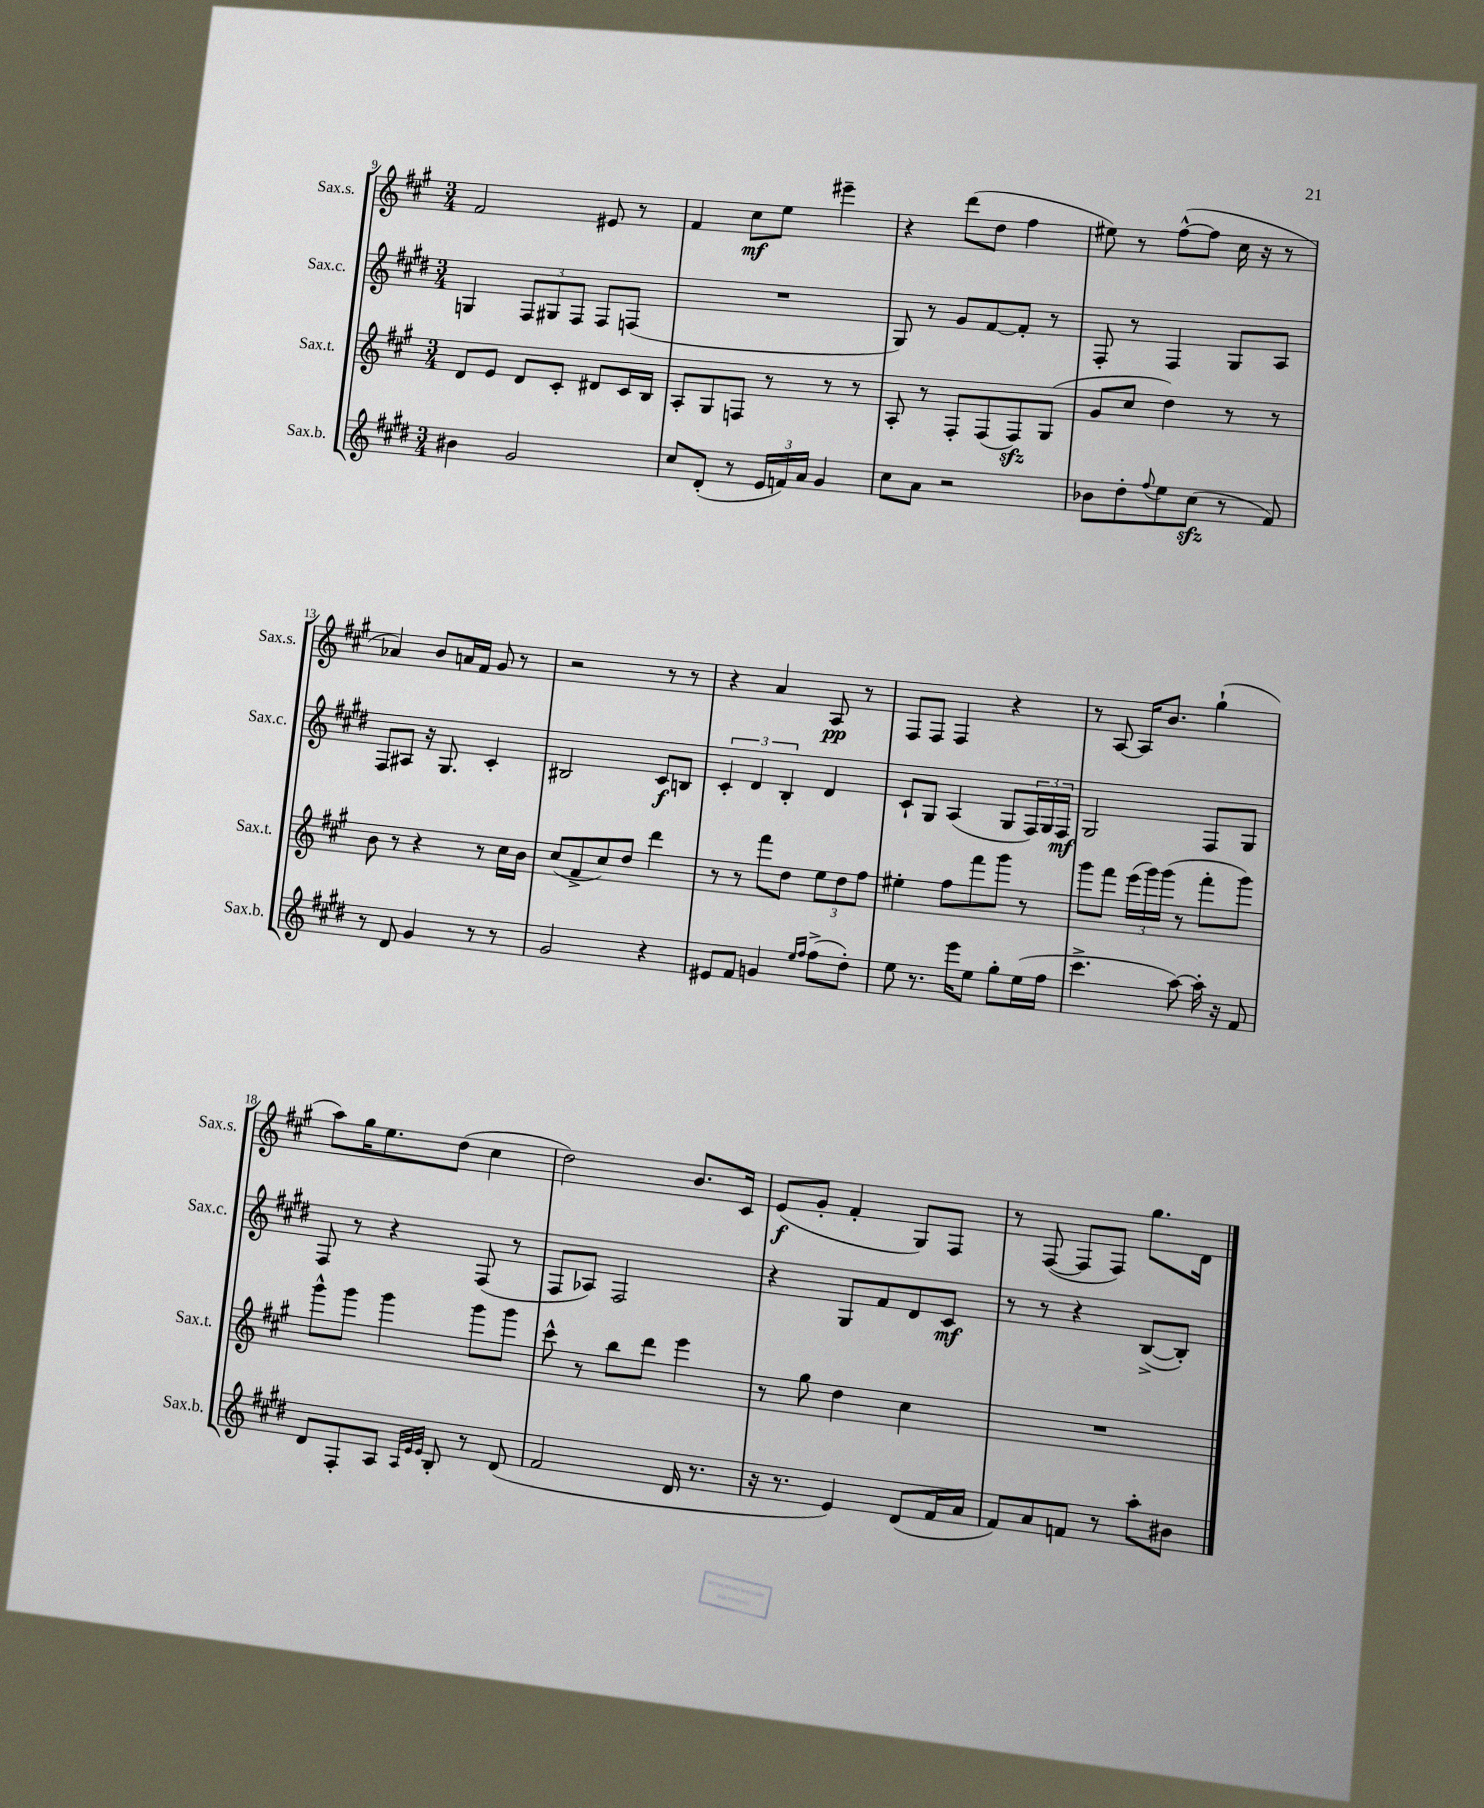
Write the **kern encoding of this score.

**kern	**kern	**kern	**dynam	**kern	**dynam
*part4	*part3	*part2	*part2	*part1	*part1
*staff4	*staff3	*staff2	*staff2	*staff1	*staff1
*I"Sax.b.	*I"Sax.t.	*I"Sax.c.	*	*I"Sax.s.	*
*I'Sax.b.	*I'Sax.t.	*I'Sax.c.	*	*I'Sax.s.	*
*clefG2	*clefG2	*clefG2	*	*clefG2	*
*k[f#c#g#d#]	*k[f#c#g#]	*k[f#c#g#d#]	*	*k[f#c#g#]	*
*M3/4	*M3/4	*M3/4	*	*M3/4	*
=9	=9	=9	=9	=9	=9
4b#X\	8d/L	4Gn/	.	2f#/	.
.	8e/J	.	.	.	.
2g#/	8d/L	12F#/L	.	.	.
.	.	12G#X/	.	.	.
.	8c#'/J	.	.	.	.
.	.	12F#/J	.	.	.
.	8d#X/L	8F#/L	.	8e#X/	.
.	16c#/L	(8Fn/J	.	8r	.
.	16B/JJ	.	.	.	.
=10	=10	=10	=10	=10	=10
8cc#/L	8A'/L	2.r	.	4f#/	.
(8d#'/J	8G#/	.	.	.	.
8r	8Fn/J	.	.	8cc#\L	mf
24e/LL	8r	.	.	8ee\J	.
24fn/)	.	.	.	.	.
24a/JJ	.	.	.	.	.
4g#/	8r	.	.	4eee#X~\	.
.	8r	.	.	.	.
=11	=11	=11	=11	=11	=11
8cc#\L	8A'/	8G#/)	.	4r	.
8a\J	8r	8r	.	.	.
2r	8F#'/L	8g#/L	.	(8ddd\L	.
.	(8F#/	[8f#/	.	8dd\J	.
.	8F#zz/)	8f#'/J]	.	4ff#\	.
.	(8G#/J	8r	.	.	.
=12	=12	=12	=12	=12	=12
8b-X\L	8g#/L	8F#'/	.	8ee#X\)	.
8dd#'\	8cc#/J	8r	.	8r	.
8qqff#/	.	.	.	.	.
8ee\	4dd\)	4F#/	.	([8ff#^^\L	.
(8cc#zz\J	.	.	.	8ff#\J]	.
8r	8r	8G#/L	.	16cc#\	.
.	.	.	.	16r	.
8f#/)	8r	8A/J	.	8r	.
!!LO:LB:g=z
=13	=13	=13	=13	=13	=13
8r	8b\	8F#/L	.	4a-X/)	.
8d#/	8r	8A#X/J	.	.	.
4g#/	4r	16r	.	8b/L	.
.	.	8.G#/	.	.	.
.	.	.	.	16an/L	.
.	.	.	.	16f#/JJ	.
8r	8r	4c#'/	.	8g#/	.
8r	16cc#\LL	.	.	8r	.
.	16b\JJ	.	.	.	.
=14	=14	=14	=14	=14	=14
2g#/	(8cc#/L	2B#X/	.	2r	.
.	8f#^/	.	.	.	.
.	8cc#/)	.	.	.	.
.	8dd/J	.	.	.	.
4r	4ddd\	8c#/L	f	8r	.
.	.	8Bn/J	.	8r	.
=15	=15	=15	=15	=15	=15
8e#X/L	8r	6c#'/	.	4r	.
8f#/J	8r	.	.	.	.
.	.	6d#/	.	.	.
4gn/	8fff#\L	.	.	4a/	.
.	.	6B'/	.	.	.
.	8dd\J	.	.	.	.
16qqee/LL	.	.	.	.	.
16qqff#/JJ	.	.	.	.	.
(8ff#^\L	12ee\L	4d#/	.	8A/	pp
.	12dd\	.	.	.	.
8dd#'\J)	.	.	.	8r	.
.	12ff#\J	.	.	.	.
=16	=16	=16	=16	=16	=16
8ee\	4ee#X'\	8c#`/L	.	8F#/L	.
8.r	.	8G#/J	.	8F#/J	.
.	8ff#\L	(4A/	.	4F#/	.
16eee\KL	.	.	.	.	.
8ee\J	8fff#\	.	.	.	.
8gg#'\L	8ggg#\J	8G#/L	.	4r	.
(16ee\L	8r	24F#/L)	.	.	.
.	.	24G#/	.	.	.
16ff#\JJ	.	.	.	.	.
.	.	24F#/JJ	mf	.	.
=17	=17	=17	=17	=17	=17
4.ccc#^\	8ggg#\L	2G#/	.	8r	.
.	8fff#\J	.	.	[8A/	.
.	(24eee\LL	.	.	16A/KL]	.
.	24ggg#\)	.	.	.	.
.	.	.	.	8.b/J	.
.	(24ggg#\JJ	.	.	.	.
[8aa\)	8r	.	.	.	.
16aa'\]	8fff#'\L	8F#/L	.	(4gg#`\	.
16r	.	.	.	.	.
8f#/	8ggg#\J)	8G#/J	.	.	.
!!LO:LB:g=z
=18	=18	=18	=18	=18	=18
8d#/L	8ggg#^^\L	8F#/	.	8aa\L)	.
8F#'/	8ggg#\J	8r	.	16gg#\K	.
.	.	.	.	8.ee\	.
8A/J	4ggg#\	4r	.	.	.
32qqA/LLL	.	.	.	.	.
32qqe/	.	.	.	.	.
32qqe/JJJ	.	.	.	.	.
8B'/	.	.	.	(8dd\J	.
8r	8ggg#\L	(8F#/	.	4cc#\	.
(8d#/	8ggg#\J	8r	.	.	.
=19	=19	=19	=19	=19	=19
2f#/	8ccc#^^\	8F#/L	.	2dd\)	.
.	8r	8A-X/J)	.	.	.
.	8bb\L	2F#/	.	.	.
.	8ddd\J	.	.	.	.
16d#/	4eee\	.	.	8.b/L	.
8.r	.	.	.	.	.
.	.	.	.	16c#/Jk	.
=20	=20	=20	=20	=20	=20
16r	8r	4r	.	(8e/L	f
8.r	.	.	.	.	.
.	8gg#\	.	.	8g#'/J	.
4e/)	4dd\	8G#/L	.	4f#'/	.
.	.	8f#/	.	.	.
(8d#/L	4cc#\	8d#/	.	8G#/L)	.
16f#/L	.	8c#/J	mf	8F#/J	.
16a/JJ	.	.	.	.	.
=21	=21	=21	=21	=21	=21
8f#/L)	2.r	8r	.	8r	.
8a/	.	8r	.	([8F#/	.
8fn/J	.	4r	.	8F#/L]	.
8r	.	.	.	8F#/J)	.
8aa'\L	.	([8B^/L	.	8.gg#\L	.
8b#X\J	.	8B'/J])	.	.	.
.	.	.	.	16d\Jk	.
==	==	==	==	==	==
*-	*-	*-	*-	*-	*-
